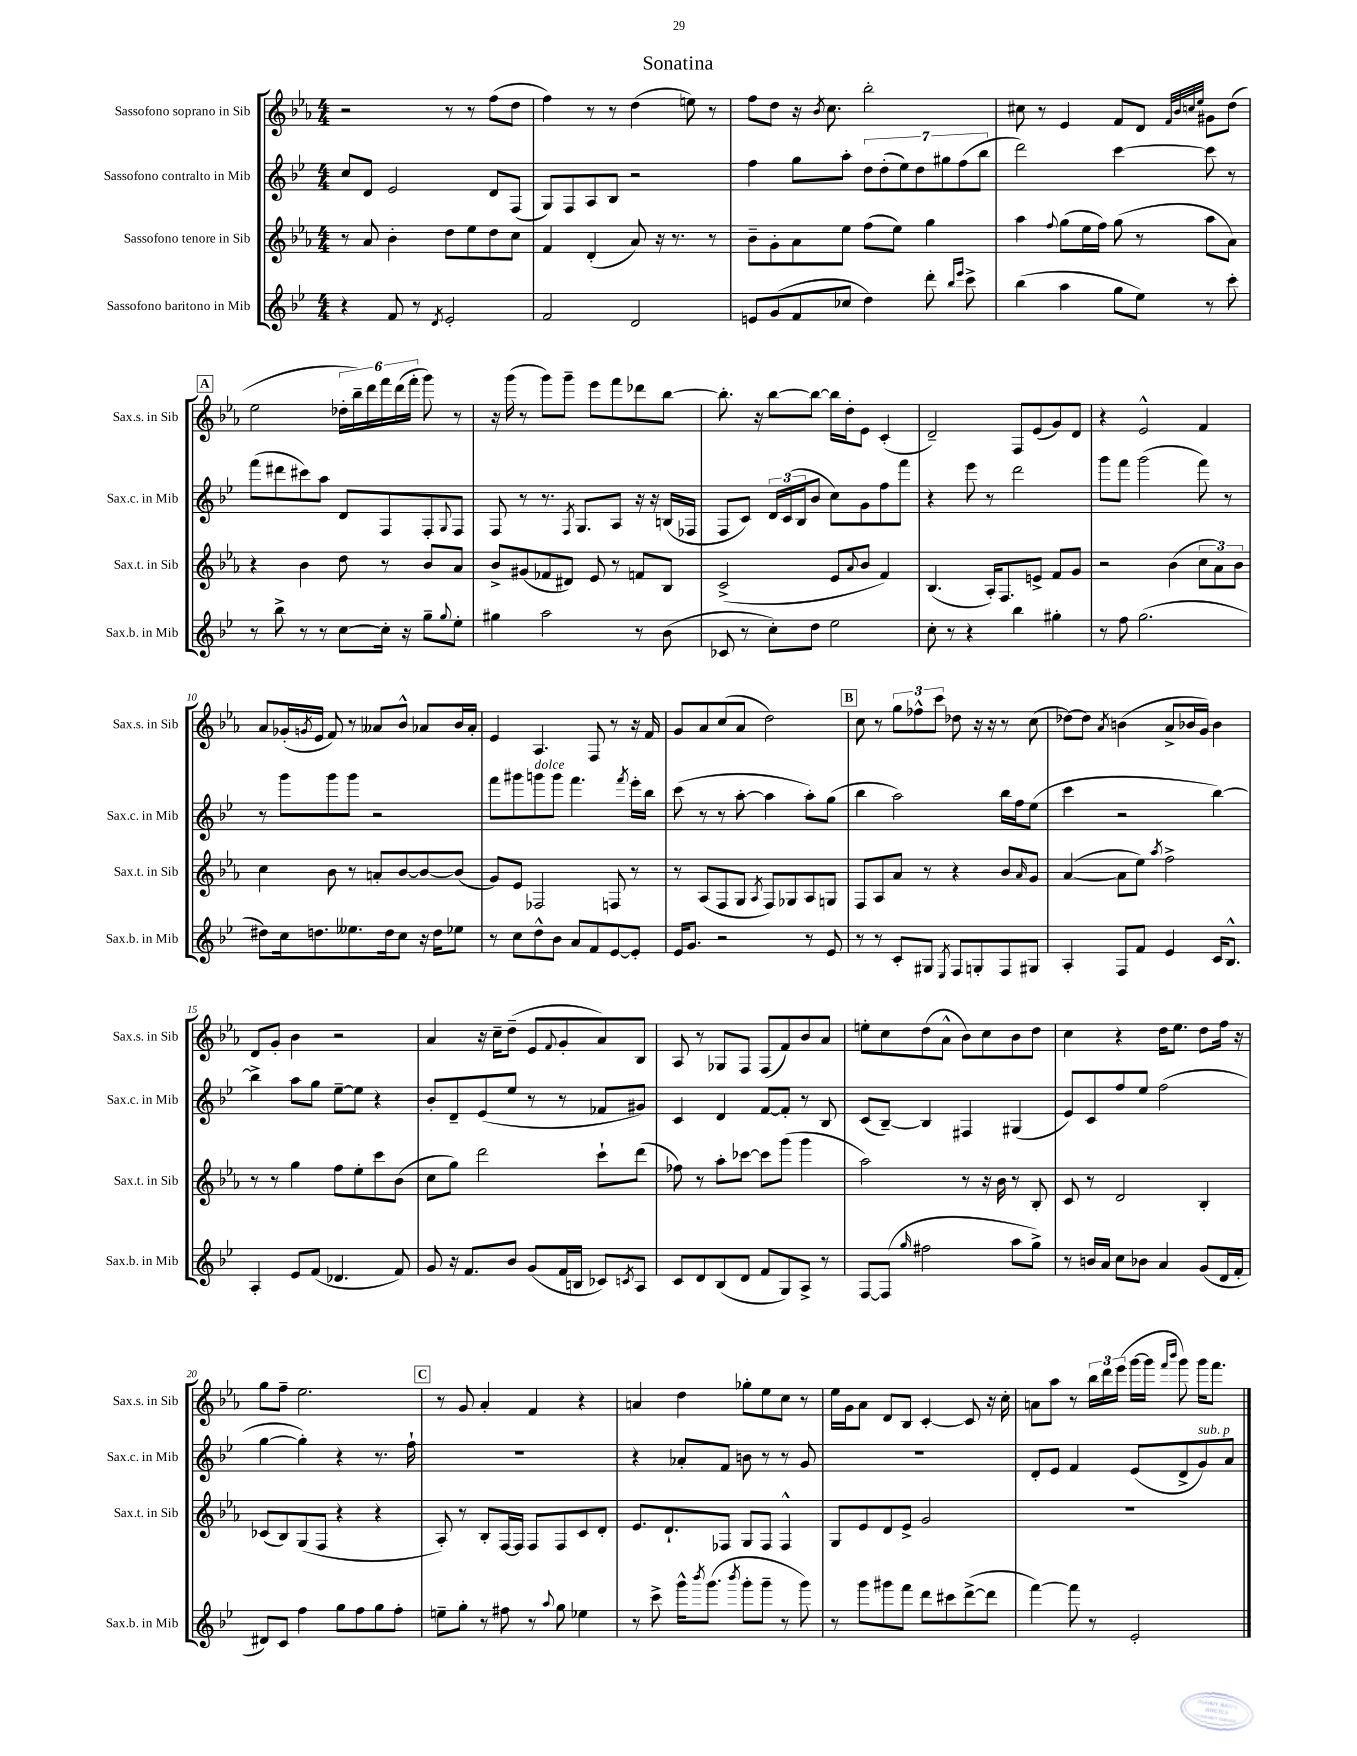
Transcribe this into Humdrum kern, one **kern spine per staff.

**kern	**kern	**kern	**kern
*part4	*part3	*part2	*part1
*staff4	*staff3	*staff2	*staff1
*I"Sassofono baritono in Mib	*I"Sassofono tenore in Sib	*I"Sassofono contralto in Mib	*I"Sassofono soprano in Sib
*I'Sax.b. in Mib	*I'Sax.t. in Sib	*I'Sax.c. in Mib	*I'Sax.s. in Sib
*clefG2	*clefG2	*clefG2	*clefG2
*k[b-e-]	*k[b-e-a-]	*k[b-e-]	*k[b-e-a-]
*M4/4	*M4/4	*M4/4	*M4/4
=1	=1	=1	=1
4r	8r	8cc/L	2r
.	8a-/	8d/J	.
8f/	4b-'\	2e-/	.
8r	.	.	.
8qd/	.	.	.
2e-'/	8dd\L	.	8r
.	8ee-\	.	8r
.	8dd\	8d/L	(8ff\L
.	8cc\J	(8F/J	8dd\J
=2	=2	=2	=2
2f/	4f/	8G/L)	4ff\)
.	.	8F/	.
.	(4d'/	8A/	8r
.	.	8B-/J	8r
2d/	8a-/)	2r	(4dd\
.	16r	.	.
.	8.r	.	.
.	.	.	8een\)
.	8r	.	8r
=3	=3	=3	=3
8en/L	8b-~\L	4ff\	8ff\L
(8g/	8g'\	.	8dd\J
8f/	8a-\	8gg\L	16r
.	.	.	8qb-/
.	.	.	8.cc\
8cc-X/J	8ee-\J	8aa'\J	.
4dd\)	(8ff\L	14dd\L	2bb-'\
.	.	(14dd'\	.
.	8ee-\J)	.	.
.	.	14ee-\)	.
.	.	14dd\	.
8ddd'\	4gg\	.	.
.	.	14gg#X\	.
.	.	(14ff\	.
16qqbb-/LL	.	.	.
16qqeee-/JJ	.	.	.
8ccc^\	.	.	.
.	.	14bb-\J	.
=4	=4	=4	=4
(4bb-\	4aa-\	2ddd\)	8cc#X\
.	.	.	8r
.	8qqff/	.	.
4aa\	(8gg\L	.	4e-/
.	16ee-\L	.	.
.	16ff\JJ)	.	.
8gg\L	(8gg\	[4ccc\	8f/L
8ee-\J)	8r	.	8d/J
.	.	.	32qqf/LLL
.	.	.	32qqb-/
.	.	.	32qqccn/
.	.	.	32qqee-/JJJ
8r	8aa-\L	8ccc\]	8g#X\L
8ccc'\	8a-\J)	8r	(8dd\J
!!LO:LB:g=z
!!LO:REH:place=s1:t=A
=5	=5	=5	=5
8r	4r	(8fff\L	2ee-\
8bb-^\	.	8ddd#X\	.
8r	4b-\	8ccc#X\)	.
8r	.	8aa\J	.
[8cc\L	8dd\	8d/L	24dd-X'\LL
.	.	.	24bb-~\)
.	.	.	24ddd\
16cc'\Jk]	8r	8F/	24fff\
.	.	.	(24ddd\
16r	.	.	.
.	.	.	24fff'\JJ
8gg~\L	8b-/L	8F'/	8ggg\)
8qqgg/	.	8qqG/	.
8ee-'\J	8a-/J	8F/J	8r
=6	=6	=6	=6
4gg#X\	8b-^/L	8F/	16r
.	.	.	(16ggg\
.	(8g#X/	8r	8r
2aa\	8f-X/	8.r	8ggg\L)
.	8d#X/J)	.	8ggg~\J
.	.	8qF/	.
.	.	8.G/L	.
.	8e-/	.	8eee-\L
.	8r	8A/J	8fff\
8r	8fn/L	16r	8ddd-X\
.	.	16r	.
(8b-\	8B-/J	(16Bn/LL	[8bb-\J
.	.	16F-X/JJ	.
=7	=7	=7	=7
8c-X/	(2c^/	8F/L	8.bb-'\]
8r	.	8c/J)	.
.	.	.	16r
8cc'\L)	.	24d/LL	[8bb-\L
.	.	(24c/	.
.	.	24B-/J	.
8dd\J	.	8b-/J	8bb-\J_
2ee-\	8e-/L	8cc\L)	16bb-\LL]
.	.	.	16dd'\J
.	8qqa-/	.	.
.	8b-/J	8g\	8e-\J
.	4f/)	8ff\	(4c'/
.	.	8fff\J	.
=8	=8	=8	=8
8cc'\	(4.B-/	4r	2d~/)
8r	.	.	.
4r	.	8eee-\	.
.	16A-'/KL)	8r	.
.	8.F/	.	.
4bb-\	.	2ddd\	8F/L
.	8en^/J	.	(8e-/
4gg#X'\	8f/L	.	8g/)
.	8g/J	.	8d/J
=9	=9	=9	=9
8r	2r	8ggg\L	4r
8ff\	.	8fff\J	.
(2.gg\	.	(2ggg\	2e-^^/
.	(4b-\	.	.
.	12cc\L	8fff\)	4f/
.	12a-\)	.	.
.	.	8r	.
.	12b-\J	.	.
!!LO:LB:g=z
=10	=10	=10	=10
8dd#X\L)	4cc\	8r	8a-/L
16cc\k	.	8ggg\L	(16g-X'/L
.	.	.	8qgn/
8.ddn\	.	.	16e-/JJ
.	8b-\	8ggg\	8f/)
8.ee--X\	8r	8ggg\J	8r
.	8an'/L	2r	8a--X/L
16dd\k	.	.	.
8cc\J	[8b-/	.	8b-^^/J
16r	8b-/_	.	8a-X/L
16dd\KL	.	.	.
8ee-X\J	(8b-/J]	.	16b-/L
.	.	.	16a-'/JJ
=11	=11	=11	=11
8r	8g/L)	8fff\L	4e-/
8cc\L	8e-/J	8ggg#X\	.
!	!	!LO:TX:a:i:t=dolce	!
8dd^^\	2F-X/	8gggn\	4.A-/
8b-\J	.	8ggg\J	.
8a/L	.	4.fff\	.
8f/	.	.	8F/
[8e-/	8Fn/	.	8r
.	.	8qfff/	.
8e-'/J]	8r	16eee-'\LL	16r
.	.	16bb-\JJ	16f/
=12	=12	=12	=12
16e-/KL	8r	(8ccc\	8g/L
8.g/J	.	.	.
.	(8A-/L	8r	8a-/
2r	8F/	8r	(8cc/
.	8G/J	[8aa'\	8a-/J
.	8qA-/	.	.
.	8F/L)	4aa\]	2dd\)
.	8G-X/	.	.
8r	8A-/	8aa'\L)	.
8e-/	8Gn/J	(8gg\J	.
!!LO:REH:place=s1:t=B
=13	=13	=13	=13
8r	8F/L	4bb-\	8cc\
8r	8A-/	.	8r
8c'/L	8a-/J	2aa\)	12gg\L
.	.	.	12ff-X^^\
8G#X/J	8r	.	.
.	.	.	12ccc\J
8qE-/	.	.	.
8F/L	4r	.	8dd-X\
8Gn'/	.	.	16r
.	.	.	16r
8F/	8b-/L	16bb-\LL	8r
.	.	16ff\J	.
.	16qqa-/	.	.
8G#X/J	8g/J	(8ee-\J	(8cc\
=14	=14	=14	=14
4A'/	([4a-/	4ccc\	[8dd-X\L)
.	.	.	8dd-\J]
.	.	.	8qa-/
8F/L	8a-\L]	2r	(4bn\
8f/J	8ee-\J)	.	.
.	8qaa-/	.	.
4e-/	2ff^\	.	8a-^/L
.	.	.	16b-X/L
.	.	.	16g/JJ)
16c/KL	.	[4bb-\)	4b-\
8.B-^^/J	.	.	.
!!LO:LB:g=z
=15	=15	=15	=15
4A'/	8r	4bb-^\]	8d/L
.	8r	.	8g'/J
8e-/L	4gg\	8aa\L	4b-\
(8f/J	.	8gg\J	.
4.d-X/	8ff\L	[8ee-~\L	2r
.	8ee-'\	8ee-\J]	.
.	8ccc\	4r	.
8f/)	(8b-\J	.	.
=16	=16	=16	=16
8g/	8cc\L	8b-'/L	4a-/
16r	8gg\J)	8d~/	.
8.f/L	.	.	.
.	2ddd\	(8e-/	16r
.	.	.	16cc~\KL
8b-/J	.	8ee-/J	(8dd~\J
(8g/L	.	8r	8e-/L
.	.	.	8qqf/
16f/L	.	8r	8g'/
16Bn/JJ	.	.	.
8c-X/L)	8ccc`\L	8f-X/L	8a-/)
8qcn/	.	.	.
8A/J	(8ddd\J	8g#X/J)	8B-/J
=17	=17	=17	=17
8c/L	8ff-X\)	4c/	8A-/
8d/	8r	.	8r
(8B-/	8aa-'\L	4d/	8G-X/L
8d/J	[8ccc-X\J	.	8F/J
8f/L	8ccc-\L]	[8f/L	(8F/L
8G/)	(8ggg\J	8f'/J]	8f/)
8A^/J	4ggg\	8r	8b-/
8r	.	8B-/	8a-/J
=18	=18	=18	=18
[8F/L	2aa-\)	(8c/L	8een'\L
(8F/J]	.	[8B-~/J)	8cc\
16qqgg/	.	.	.
2ff#X\	.	4B-/]	(8dd\
.	.	.	8a-^^\J
.	8r	4F#X/	8b-\L)
.	16r	.	8cc\
.	16b-\	.	.
8aa\L	8r	(4G#X/	8b-\
8gg^\J)	8B-'/	.	8dd\J
=19	=19	=19	=19
8r	8c/	8e-/L)	4cc\
16bn/LL	8r	8c/	.
16a/JJ	.	.	.
8cc\L	2d/	8ff/	4r
8b-X\J	.	8ee-/J	.
4a/	.	(2ff\	16dd\KL
.	.	.	8.ee-\J
(8g/L	4B-'/	.	8dd\L
16d/L	.	.	16ff\Jk
16f'/JJ	.	.	16r
!!LO:LB:g=z
=20	=20	=20	=20
8d#X/L)	(8c-X/L	[4gg\	8gg\L
8c/J	8B-/)	.	8ff~\J
4ff\	(8G/	4gg'\])	2.ee-\
.	8F/J	.	.
8gg\L	4r	4r	.
8ff\	.	.	.
8gg\	4r	8.r	.
8ff'\J	.	.	.
.	.	16ff`\	.
!!LO:REH:place=s1:t=C
=21	=21	=21	=21
8een~\L	8A-'/)	1r	8r
8gg'\J	8r	.	8g/
8r	8B-'/L	.	4a-'/
8ff#X\	[16F/L	.	.
.	16F/JJ]	.	.
8r	8F/L	.	4f/
8qqaa/	.	.	.
8gg\	8F/	.	.
4ee-X\	8c/	.	4r
.	8d'/J	.	.
=22	=22	=22	=22
8r	8.e-/L	4r	4an/
8ccc^\	.	.	.
.	8.d`/	.	.
16ggg^^\KL	.	8a-X'/L	4dd\
8qbbb-/	.	.	.
(8.ggg\J	.	.	.
.	8F-X/J	8f/J	.
8qbbb-/	.	.	.
8ggg'\L	8G/L	8bn\	8gg-X'\L
8ggg~\J	8F-/J	8r	8ee-\
8r	4F-^^/	8r	8cc\J
8ggg\)	.	8g/	8r
=23	=23	=23	=23
8r	8G/L	1r	16ee-\LL
.	.	.	16g\J
8ggg\L	8e-/	.	8a-\J
8ggg#X\	8d/	.	8d/L
8fff\J	8e-^/J	.	8B-/J
8ddd\L	2g/	.	[4c'/
8ccc#X\	.	.	.
([8ddd^\	.	.	8c/]
8ddd\J]	.	.	16r
.	.	.	16cc'\
=24	=24	=24	=24
[4fff\)	1r	8d'/L	8an\L
.	.	8e-/J	8aa-\J
8fff\]	.	4f/	8r
8r	.	.	24bb-\LL
.	.	.	24ddd\
.	.	.	(24eee-\JJ
2e-'/	.	(8e-/L	[16ggg\LL
.	.	.	16ggg\JJ]
.	.	.	16qqfff/LL
.	.	.	16qqbbb-/JJ
.	.	8d^/	8ggg\)
!	!	!LO:TX:a:i:t=sub. p	!
.	.	8g/)	16ggg\KL
.	.	.	8.fff\J
.	.	8a/J	.
==	==	==	==
*-	*-	*-	*-
